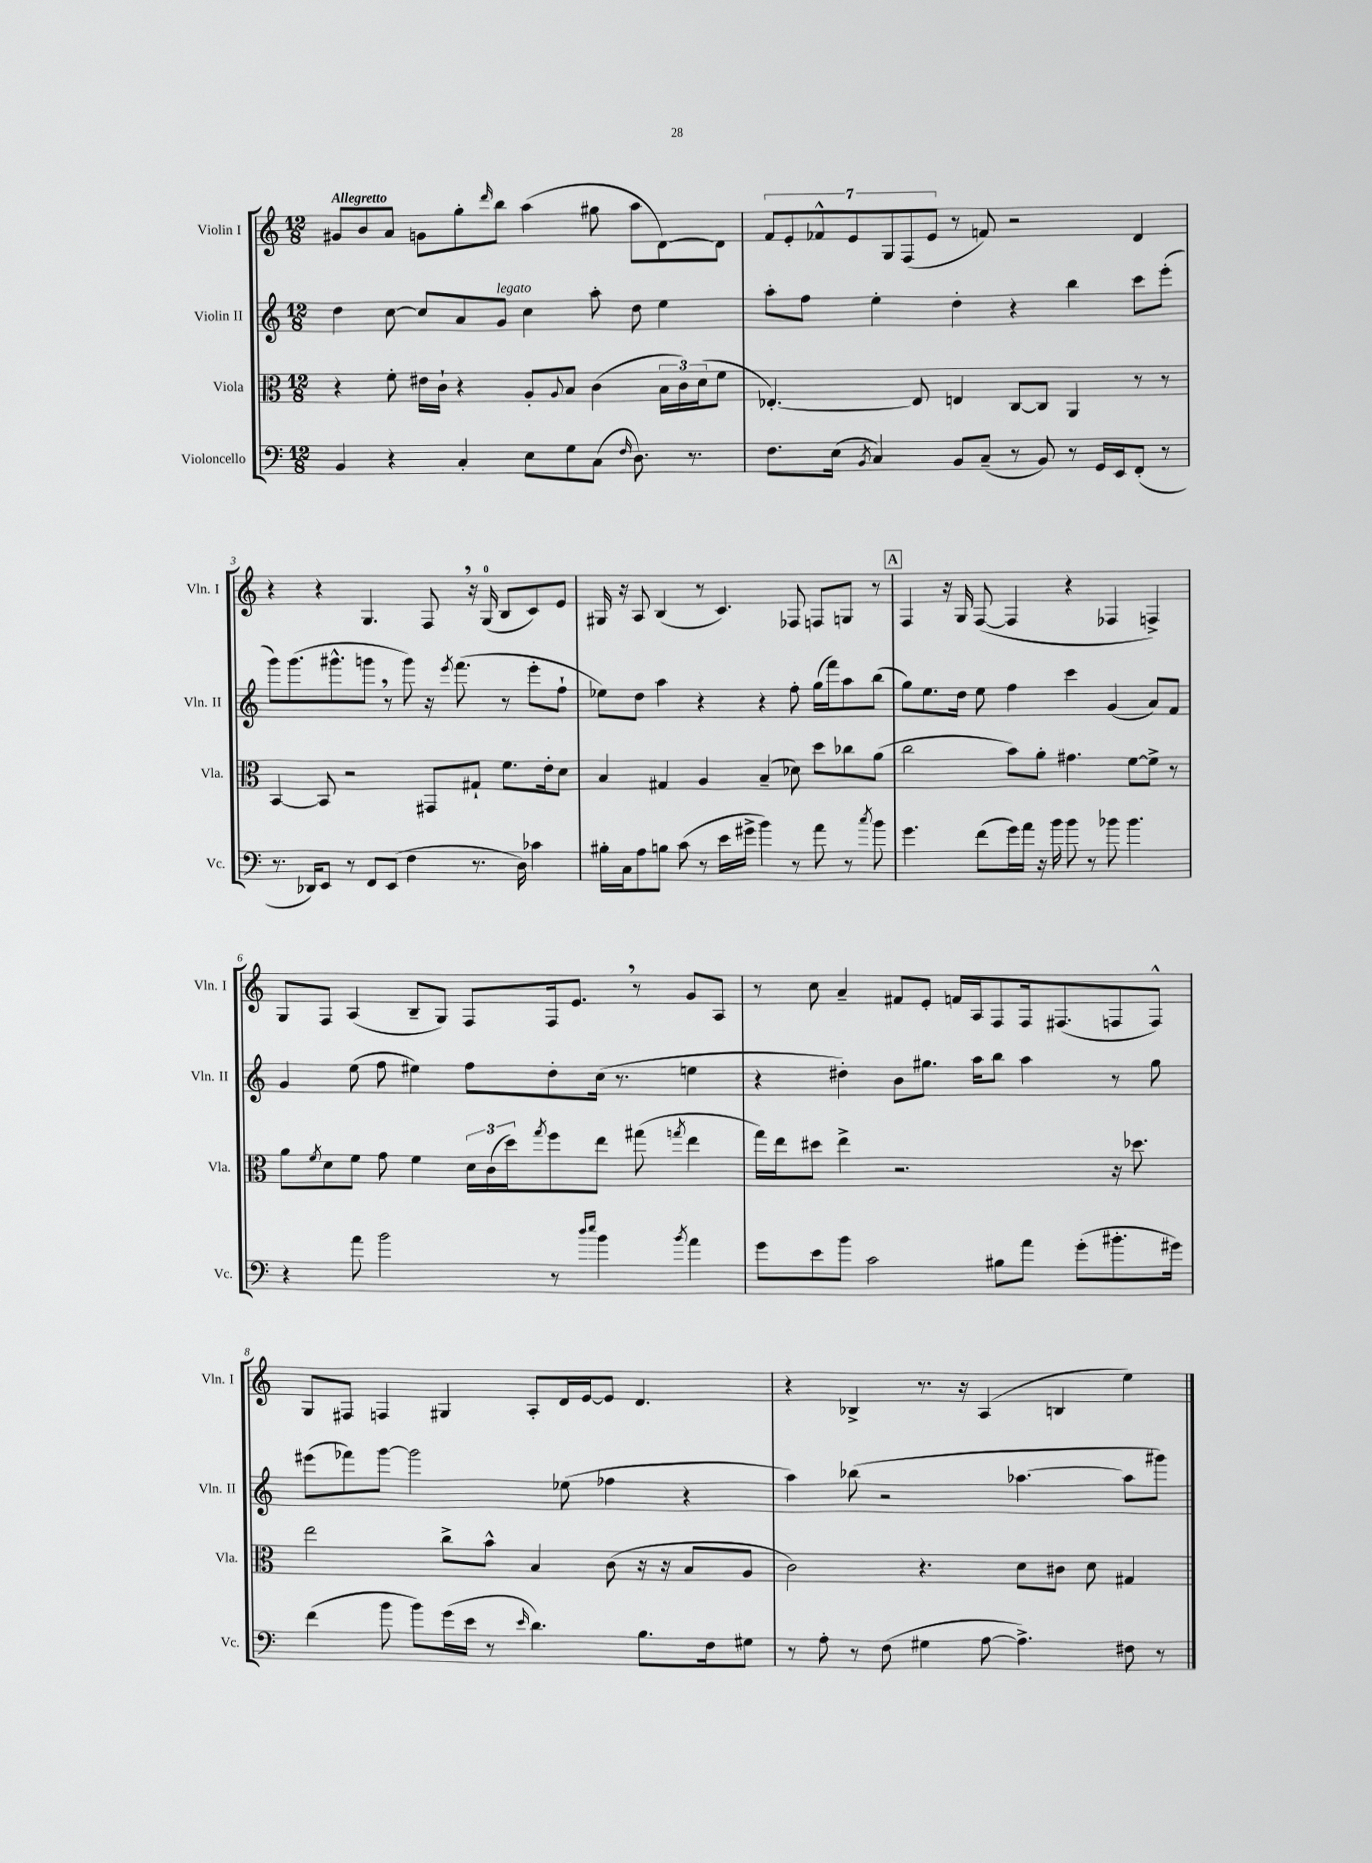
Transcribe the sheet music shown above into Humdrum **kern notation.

**kern	**kern	**kern	**kern
*staff4	*staff3	*staff2	*staff1
*clefF4	*clefC3	*clefG2	*clefG2
*k[]	*k[]	*k[]	*k[]
*M12/8	*M12/8	*M12/8	*M12/8
4BB	4r	4dd	8g#
.	.	.	8b
4r	8f'	[8cc	8a
.	16e#	8cc]	8g
.	16c`	.	.
4C'	4r	8a	8gg'
.	.	.	16qqddd
.	.	8g	8bb
8E	8A'	4cc	(4aa
.	8qqA	.	.
8G	8B	.	.
(8C	(4c	8aa'	8gg#
16qqF	.	.	.
8.D)	.	8dd	8aa
.	24B	4ee	[8d)
.	24c)	.	.
8.r	.	.	.
.	(24d	.	.
.	8f	.	8d]
=	=	=	=
8.F	[4.E-')	8aa'	14f
.	.	.	14e'
.	.	8ff	.
.	.	.	14f-^^
(16E	.	.	.
.	.	.	14e
8qBB	.	.	.
4C)	.	4ee'	.
.	.	.	14G
.	.	.	(14F
.	8E-]	.	.
.	.	.	14e
8BB	4E	4dd'	8r
(8C~	.	.	8f)
8r	[8C	4r	2r
8BB)	8C]	.	.
8r	4AA	4bb	.
16GG	.	.	.
16EE	.	.	.
(8FF'	8r	8ccc	4d
8r	8r	(8eee'	.
=	=	=	=
8.r	[4BB	8ggg)	4r
.	.	(8.ggg	.
16DD-)	.	.	.
8EE	8BB]	.	4r
.	.	8.ggg#^^	.
8r	2r	.	.
8FF	.	8ggg	4.G
(8EE	.	8r	.
4F	.	8ggg)	.
.	8GG#	16r	8F
.	.	8qeee	.
.	.	(8.fff	.
8.r	8G#`	.	16r
.	.	.	(16G
.	8.f	8r	8B
16D)	.	.	.
4c-	.	8eee'	8c)
.	16e'	.	.
.	8d	8ff`	8e
=	=	=	=
16B#'	4B	8ee-)	16G#
16C	.	.	16r
8A	.	8dd	8A
8B	4G#	4aa	(4B
(8c	.	.	.
8r	4A	4r	8r
16e	.	.	4.c)
16g#^	.	.	.
4b)	(4B~	4r	.
8r	8d-)	8ff'	8F-
8a	8dd	(16gg	8F
.	.	16fff)	.
8r	8cc-	8aa	8G
8qcc	.	.	.
8b	(8a	(8bb	8r
=	=	=	=
4.g	2cc	8gg)	4F
.	.	8.ee	.
.	.	.	16r
.	.	16dd	16G
(8f	.	8ee	([8F
16g)	8b)	4ff	4F]
16a	.	.	.
16r	8a'	.	.
16b	.	.	.
8b	4.g#	4ccc	4r
8r	.	.	.
8b-	.	(4g	4F-
4.b-	[8f	.	.
.	8f^]	8a)	4F^)
.	8r	8f	.
=	=	=	=
4r	8a	4g	8G
.	8qf	.	.
.	8d	.	8F
8a	8f	(8ee	(4A
2b	8g	8ff	.
.	4f	4ee#)	8B~
.	.	.	8G)
.	24d	8ff	8F
.	(24c	.	.
.	24dd)	.	.
.	8qgg	.	.
8r	8ff	8dd'	16F
.	.	.	8.e
16qqdd	.	.	.
16qqee	.	.	.
4b	8ee	(16cc	.
.	.	8.r	.
.	(8gg#	.	8r
8qb	8qgg	.	.
4a	4ee	4ee	8g
.	.	.	8A
=	=	=	=
8g	16gg)	4r	8r
.	16ee	.	.
8e	8dd#	.	8cc
8b	4ee^	4dd#')	4a~
2c	.	.	.
.	2.r	8b	8f#
.	.	8.gg#	8e'
.	.	.	16f
.	.	16aa	16A
8B#	.	8bb	8F
8a	.	4aa	16F
.	.	.	(8.F#
(8g'	.	.	.
8.b#'	16r	8r	8F
.	8.dd-	.	.
.	.	8gg#	8F^^)
16g#)	.	.	.
=	=	=	=
(4f	2ee	(8eee#	8G
.	.	8fff-)	8F#
8b	.	[8ggg	4F
8b)	.	2ggg]	.
(16g	8cc^	.	4G#
16e	.	.	.
8r	8b^^	.	.
16qqe	.	.	.
4.d)	4B	.	8A'
.	.	(8ee-	16d
.	.	.	[16e
.	(8c	4ff-	8e]
8.B	16r	.	4.d
.	16r	.	.
.	8B	4r	.
16F	.	.	.
8G#	8A	.	.
=	=	=	=
8r	2c)	4aa)	4r
8A'	.	.	.
8r	.	(8bb-	4B-^
(8F	.	2r	.
4G#	4.r	.	8.r
.	.	.	16r
[8A	.	.	(4A
4.A^])	8d	[4.aa-	.
.	8c#	.	4B
.	8d	.	.
8F#	4G#	8aa-]	4ee)
8r	.	8ggg#)	.
==	==	==	==
*-	*-	*-	*-
